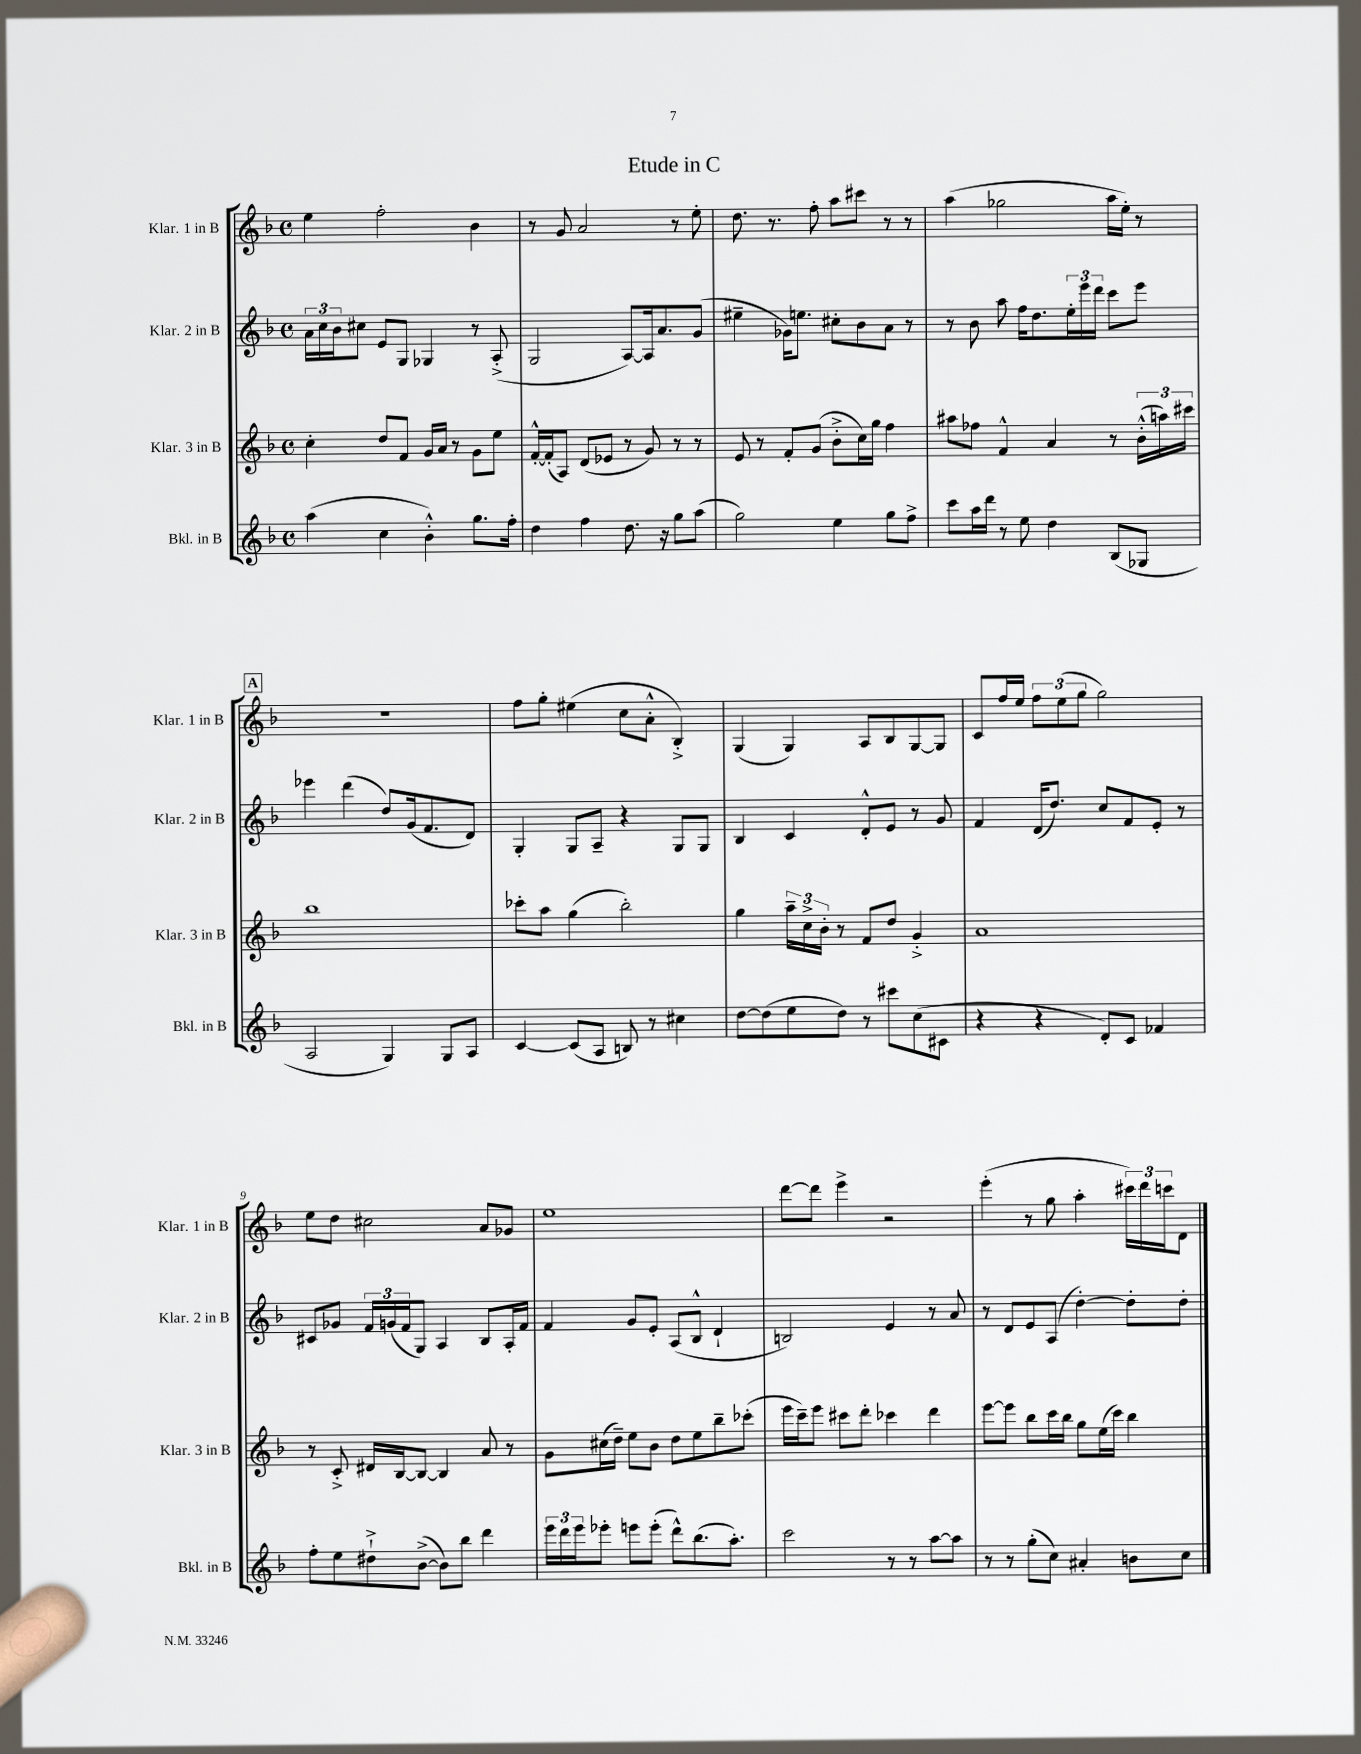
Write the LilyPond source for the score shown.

\header { title = "Etude in C" }
<<
\new StaffGroup <<
\new Staff = "s0" \with { instrumentName = "Klar. 1 in B" shortInstrumentName = "Klar. 1 in B" } {
    \clef treble \key f \major \defaultTimeSignature \time 4/4
    e''4 f''2-. bes'4 |
    r8 g'8 a'2 r8 e''8-. |
    d''8. r8. f''8-. a''8 cis'''8 r8 r8 |
    a''4( ges''2 a''16 e''16-.) r8 |
    \mark \markup { \box "A" } R1 |
    f''8 g''8-. eis''4( c''8 a'8-.-^ bes4-.->) |
    g4( g4) a8 bes8 g8~ g8 |
    c'8 f''16 e''16 \tuplet 3/2 { f''8 e''8( g''8 } g''2) |
    e''8 d''8 cis''2 a'8 ges'8 |
    e''1 |
    d'''8~ d'''8 e'''4-> r2 |
    e'''4-.( r8 g''8 a''4-. \tuplet 3/2 { cis'''16) d'''16 c'''16 } d'8 \bar "|." |
}
\new Staff = "s1" \with { instrumentName = "Klar. 2 in B" shortInstrumentName = "Klar. 2 in B" } {
    \clef treble \key f \major \defaultTimeSignature \time 4/4
    \tuplet 3/2 { a'16 c''16 bes'16 } cis''8 e'8 g8 ges4 r8 a8-.->( |
    g2 a8~) a16 a'8. g'8( |
    eis''4-- ges'16) e''8. cis''8-. bes'8 a'8 r8 |
    r8 bes'8 a''8 f''16 d''8. \tuplet 3/2 { e''16-. e'''16 d'''16 } c'''8 e'''8 |
    \mark \markup { \box "A" } ees'''4 d'''4( d''8) g'16( f'8. d'8) |
    g4-. g8 a8-- r4 g8 g8 |
    bes4 c'4 d'8-.-^ e'8 r8 g'8 |
    f'4 d'16( d''8.) c''8 f'8 e'8-. r8 |
    cis'8 ges'8 \tuplet 3/2 { f'16 g'16( f'16 } g8) a4 bes8 a16-. f'16 |
    f'4 g'8 e'8-. a8( bes8-^ d'4-! |
    b2) e'4 r8 a'8 |
    r8 d'8 e'8 a8( d''4~-.) d''8-. d''8-. \bar "|." |
}
\new Staff = "s2" \with { instrumentName = "Klar. 3 in B" shortInstrumentName = "Klar. 3 in B" } {
    \clef treble \key f \major \defaultTimeSignature \time 4/4
    c''4-. d''8 f'8 g'16 a'16 r8 g'8 e''8 |
    f'16~-.-^ f'16-.( a8) d'8( ees'8 r8 g'8) r8 r8 |
    e'8 r8 f'8-. g'8( bes'8-.-> c''16) g''16 f''4 |
    ais''8 fes''8 f'4-^ a'4 r8 \tuplet 3/2 { bes'16-.-^( a''16) cis'''16 } |
    \mark \markup { \box "A" } bes''1 |
    ces'''8-. a''8 g''4( bes''2-.) |
    g''4 \tuplet 3/2 { a''16-- c''16-> bes'16-. } r8 f'8 d''8 g'4-.-> |
    a'1 |
    r8 c'8-.-> dis'16 bes16~ bes8~ bes4 a'8 r8 |
    g'8 cis''16( d''16--) e''8 bes'8 d''8 e''8 bes''8-- ces'''8-.( |
    e'''16 c'''16--) e'''8 cis'''8 d'''8-. ces'''4 d'''4 |
    e'''8~ e'''8 bes''8 c'''16 bes''16 g''8 e''16( c'''16) bes''4 \bar "|." |
}
\new Staff = "s3" \with { instrumentName = "Bkl. in B" shortInstrumentName = "Bkl. in B" } {
    \clef treble \key f \major \defaultTimeSignature \time 4/4
    a''4( c''4 bes'4-.-^) g''8. f''16-. |
    d''4 f''4 d''8. r16 g''8 a''8( |
    g''2) e''4 g''8 f''8-> |
    c'''8 a''16 d'''16 r8 e''8 d''4 bes8( ges8 |
    \mark \markup { \box "A" } a2 g4) g8 a8 |
    c'4~ c'8( a8 b8) r8 cis''4 |
    d''8~ d''8( e''8 d''8) r8 cis'''8 c''8( cis'8 |
    r4 r4 d'8-.) c'8 fes'4 |
    f''8-. e''8 dis''8-!-> bes'8~->( bes'8) bes''8 d'''4 |
    \tuplet 3/2 { e'''16 d'''16 e'''16 } ees'''8-. e'''8 e'''8-.( d'''8-^) bes''8.( a''8.-.) |
    c'''2 r8 r8 a''8~ a''8 |
    r8 r8 g''8-.( c''8) ais'4-. b'8 c''8 \bar "|." |
}
>>
>>
